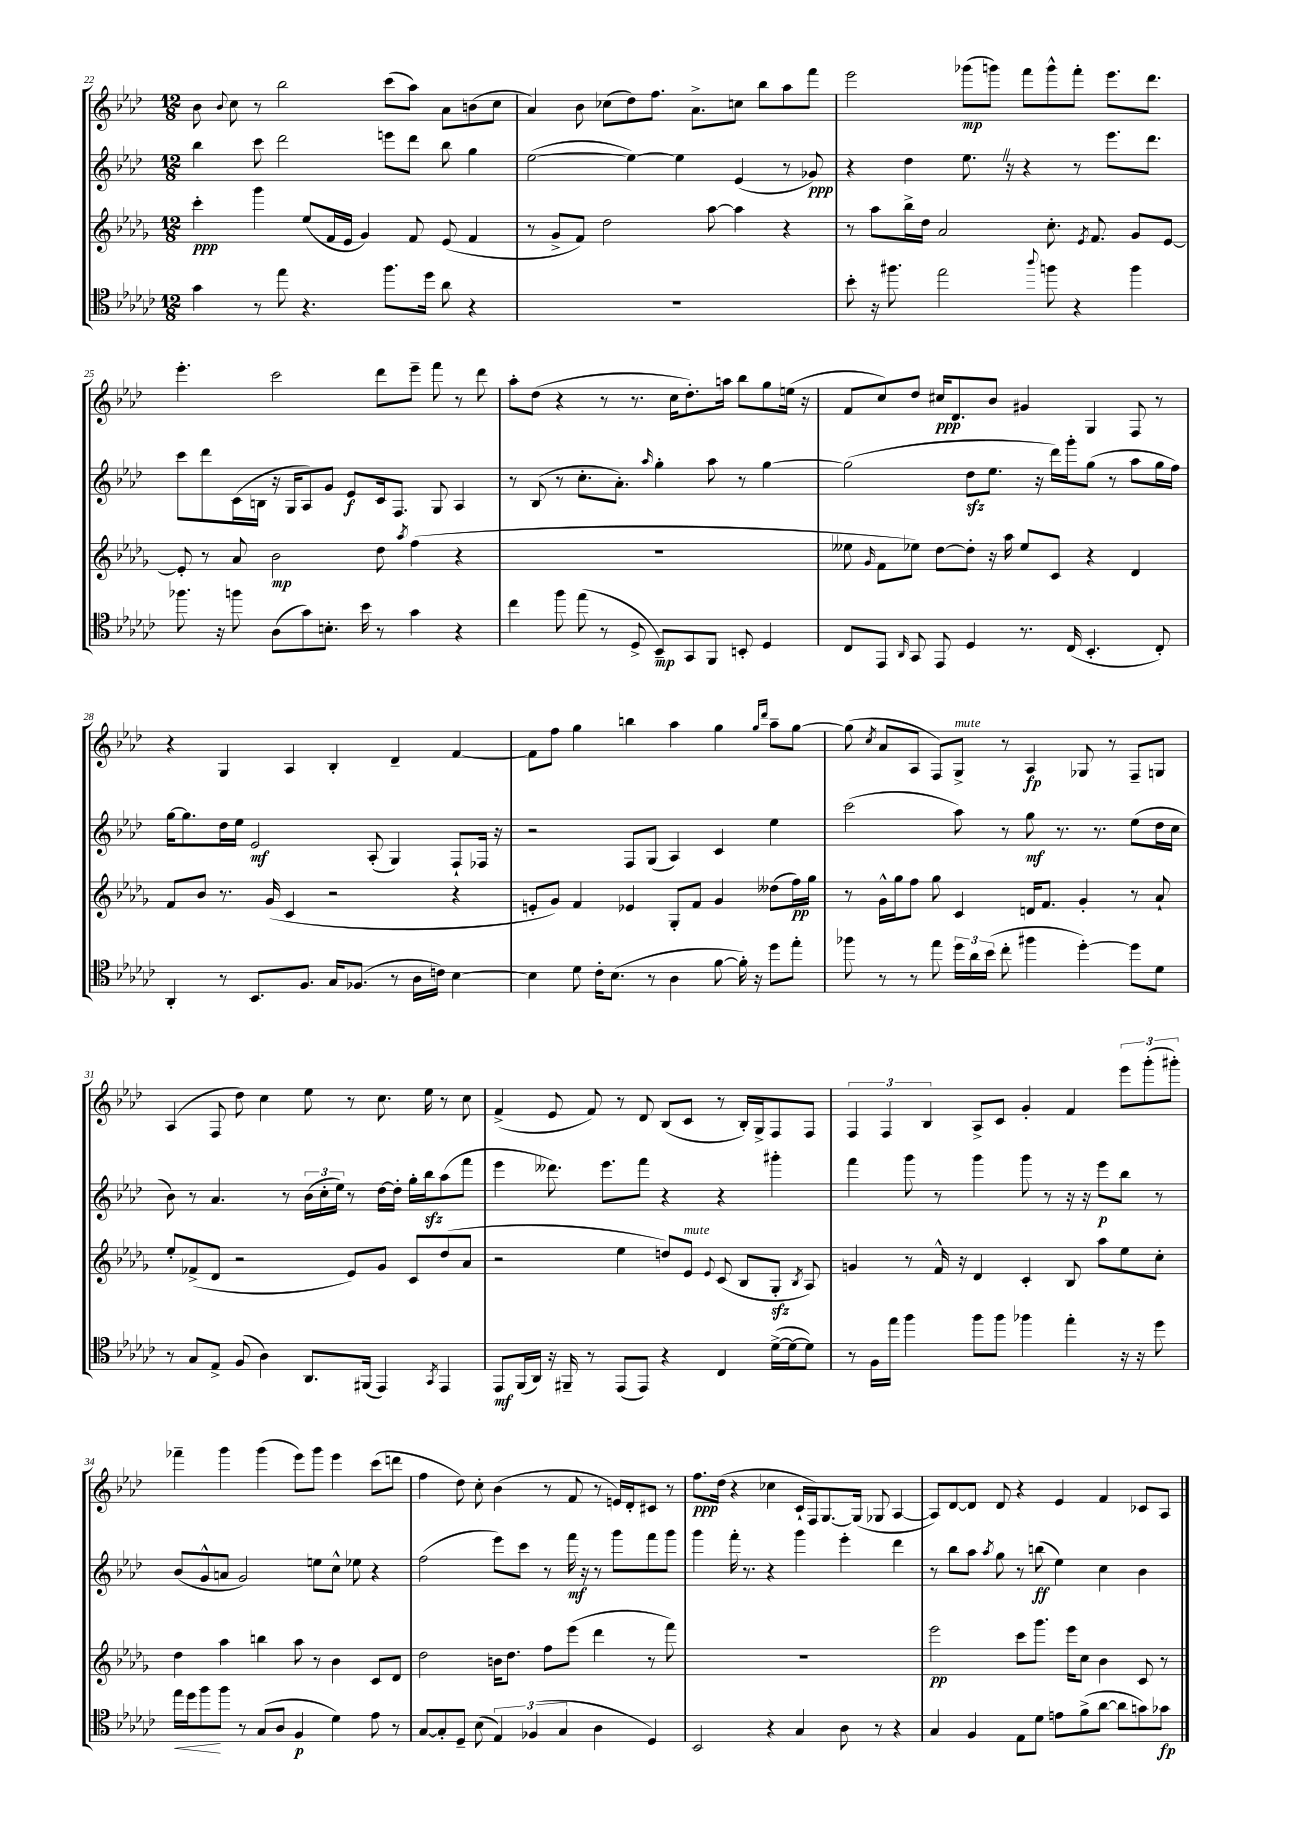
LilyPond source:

<<
\new StaffGroup <<
\new Staff = "s0" {
    \clef treble \key aes \major \numericTimeSignature \time 12/8
    \autoBeamOff bes'8 \appoggiatura { bes'8 } c''8 r8 bes''2 c'''8[( aes''8]) aes'8[ b'8( c''8] |
    aes'4) bes'8 ces''8[( des''8) f''8.] aes'8.[-> c''8] bes''8[ aes''8 f'''8] |
    ees'''2 ges'''8[\mp( g'''8]) f'''8[ g'''8-^ f'''8]-. ees'''8.[ des'''8.] |
    ees'''4.-. c'''2 des'''8[ ees'''8]-- f'''8 r8 des'''8 |
    aes''8[-. des''8]( r4 r8 r8. c''16[ des''8.-.) a''16] bes''8[ g''8 e''16]( r16 |
    f'8[ c''8) des''8] cis''16[\ppp des'8. bes'8] gis'4 g4 f8 r8 |
    r4 g4 aes4 bes4-. des'4-- f'4~ |
    f'8[ f''8] g''4 b''4 aes''4 g''4 \grace { g''16[ des'''16] } aes''8[-- g''8]~ |
    g''8( \acciaccatura { c''8 } aes'8[ aes8] f8[) g8]->^\markup { \italic "mute" } r8 aes4\fp ges8 r8 f8[-- g8] |
    aes4( f8 des''8) c''4 ees''8 r8 c''8. ees''16 r8 c''8 |
    f'4->( ees'8 f'8) r8 des'8 bes8[( c'8] r8 bes16[-.) g16-> f8 f8] |
    \tuplet 3/2 { f4 f4 bes4 } aes8[-> c'8] g'4-. f'4 \tuplet 3/2 { ees'''8[ g'''8-.( gis'''8]-.) } |
    fes'''4-- g'''4 g'''4( ees'''8[) g'''8] ees'''4 c'''8[( d'''8] |
    f''4 des''8) c''8-. bes'4( r8 f'8 r8 e'16[) des'16-. cis'8] r8 |
    f''8.[\ppp des''16]( r4 ces''4 c'16[-! f16) g8.~ g16]( ges8 aes4~ |
    aes8[) des'8~ des'8] des'8 r4 ees'4 f'4 ces'8[ aes8] \bar "|." |
}
\new Staff = "s1" {
    \clef treble \key aes \major \numericTimeSignature \time 12/8
    \autoBeamOff bes''4 c'''8 des'''2 e'''8[ des'''8] bes''8 g''4 |
    ees''2~( ees''4~) ees''4 ees'4( r8 ges'8\ppp) |
    r4 des''4 ees''8. \once \override BreathingSign.text = \markup { \musicglyph "scripts.caesura.straight" } \breathe r16 r4 r8 ees'''8.[ des'''8.] |
    c'''8[ des'''8 c'16( b16] r16 g16[ aes8) g'8] ees'8[\f c'16 f8.] g8 aes4 |
    r8 bes8( r8 c''8.[-. aes'8.]-.) \grace { aes''16 } g''4-. aes''8 r8 g''4~ |
    g''2( des''8[\sfz ees''8.] r16 des'''16[) g'''16-. g''8]( r8 aes''8[ g''16 f''16]) |
    g''16[~ g''8. des''16 ees''16] ees'2\mf aes8-.( g4) f8[-! fes16] r16 |
    r2 f8[ g8]( aes4) c'4 ees''4 |
    c'''2( aes''8) r8 g''8\mf r8. r8. ees''8[( des''16 c''16] |
    bes'8) r8 aes'4. r8 \tuplet 3/2 { bes'16[( c''16-. ees''16]) } r8 des''16[~ des''16]-. g''16[-. bes''16\sfz aes''8( f'''8] |
    ees'''4 deses'''8.) ees'''8.[ f'''8] r4 r4 gis'''4-. |
    f'''4 g'''8 r8 g'''4 g'''8 r8 r16 r16 ees'''8[\p bes''8] r8 |
    bes'8[( g'8-^ a'8] g'2) e''8[ c''8]-^ ees''8 r4 |
    f''2( ees'''8[) c'''8] r8 f'''16\mf r16 r8 g'''8[ f'''8 g'''8] |
    g'''4 f'''16-. r8. r4 g'''4 ees'''4-. des'''4 |
    r8 bes''8[ aes''8] \acciaccatura { aes''8 } g''8 r8 b''8\ff( ees''4) c''4 bes'4 \bar "|." |
}
\new Staff = "s2" {
    \clef treble \key des \major \numericTimeSignature \time 12/8
    \autoBeamOff c'''4-.\ppp ges'''4 ees''8[( f'16 ees'16] ges'4) f'8 ees'8( f'4 |
    r8 ges'8[-> f'8]) des''2 aes''8~ aes''4 r4 |
    r8 aes''8[ bes''16-> des''16] aes'2 c''8.-. \acciaccatura { ees'8 } f'8. ges'8[ ees'8]~ |
    ees'8-. r8 aes'8 bes'2\mp des''8 \acciaccatura { aes''8 } f''4( r4 |
    R1. |
    eeses''8 \grace { ges'16 } f'8[ ees''8]) des''8[~ des''8]-. r16 aes''16 ees''8[ c'8] r4 des'4 |
    f'8[ bes'8] r8. ges'16( c'4 r2 r4 |
    e'8[-. ges'8]) f'4 ees'4 ges8[-. f'8] ges'4 deses''8[( f''16\pp) ges''16] |
    r8 ges'16[-^ ges''16 f''8] ges''8 c'4 d'16[ f'8.] ges'4-. r8 aes'8-! |
    ees''8[-. fes'8->( des'8] r2 ees'8[) ges'8] c'8[ des''8( aes'8] |
    r2 ees''4 d''8[) ees'8]^\markup { \italic "mute" } \appoggiatura { ees'8 } c'8( bes8[ ges8]-.\sfz \acciaccatura { bes8 } aes8) |
    g'4 r8 f'16-^ r16 des'4 c'4-. bes8 aes''8[ ees''8 c''8]-. |
    des''4 aes''4 b''4 aes''8 r8 bes'4 c'8[ des'8] |
    des''2 b'16[ des''8.] f''8[ ees'''8]( des'''4 r8 f'''8) |
    R1. |
    ees'''2\pp c'''8[ ges'''8.] ees'''16[ c''8] bes'4 c'8 r8 \bar "|." |
}
\new Staff = "s3" {
    \clef tenor \key ges \major \numericTimeSignature \time 12/8
    \autoBeamOff ges'4 r8 ees''8 r4. f''8.[ des''16] aes'8 r4 |
    R1. |
    bes'8-. r16 fis''8. ees''2 \appoggiatura { aes''8 } f''8 r4 f''4 |
    fes''8. r16 f''8 aes8[( ges'8) b8.]-. bes'16 r8 ges'4 r4 |
    ces''4 f''8 ees''8( r8 des8-> bes,8[--\mp) ges,8 f,8] b,8-. des4 |
    ces8[ ees,8] \grace { aes,16 } ges,8 ees,8 des4 r8. ces16( bes,4.-. ces8-.) |
    aes,4-. r8 bes,8.[ f8.] ges16[ fes8.]( r8 aes16[ c'16]) bes4~ |
    bes4 des'8 ces'16[-. bes8.]( r8 aes4 f'8~ f'16-.) r16 des''8[ ees''8]-. |
    fes''8 r8 r8 ees''8 \tuplet 3/2 { des''16[ aes'16 bes'16]( } ces''8-. fis''4 des''4~-.) des''8[ des'8] |
    r8 ges8[ ees8]-> f8( aes4) aes,8.[ fis,16]( ees,4) \acciaccatura { ges,8 } ees,4 |
    ees,8[\mf f,16( aes,16]) r16 fis,16-- r8 ees,8[( ees,8]) r4 ces4 des'16[~->( des'16~ des'8]) |
    r8 f16[ ees''16] f''4 f''8[ f''8] fes''4 ees''4-. r16 r16 des''8 |
    ees''16[\< des''16 f''8\! f''8] r8 ges8[( aes8] f4\p des'4) ees'8 r8 |
    ges8[~ ges8-. des8]-- bes8( \tuplet 3/2 { ees4) fes4( ges4 } aes4 des4) |
    bes,2 r4 ges4 aes8 r8 r4 |
    ges4 f4 ees8[ des'8] e'8[ f'8->( aes'8]~ aes'8[ g'8) ges'8]\fp \bar "|." |
}
>>
>>
\layout { \context { \Score currentBarNumber = #22 } }
